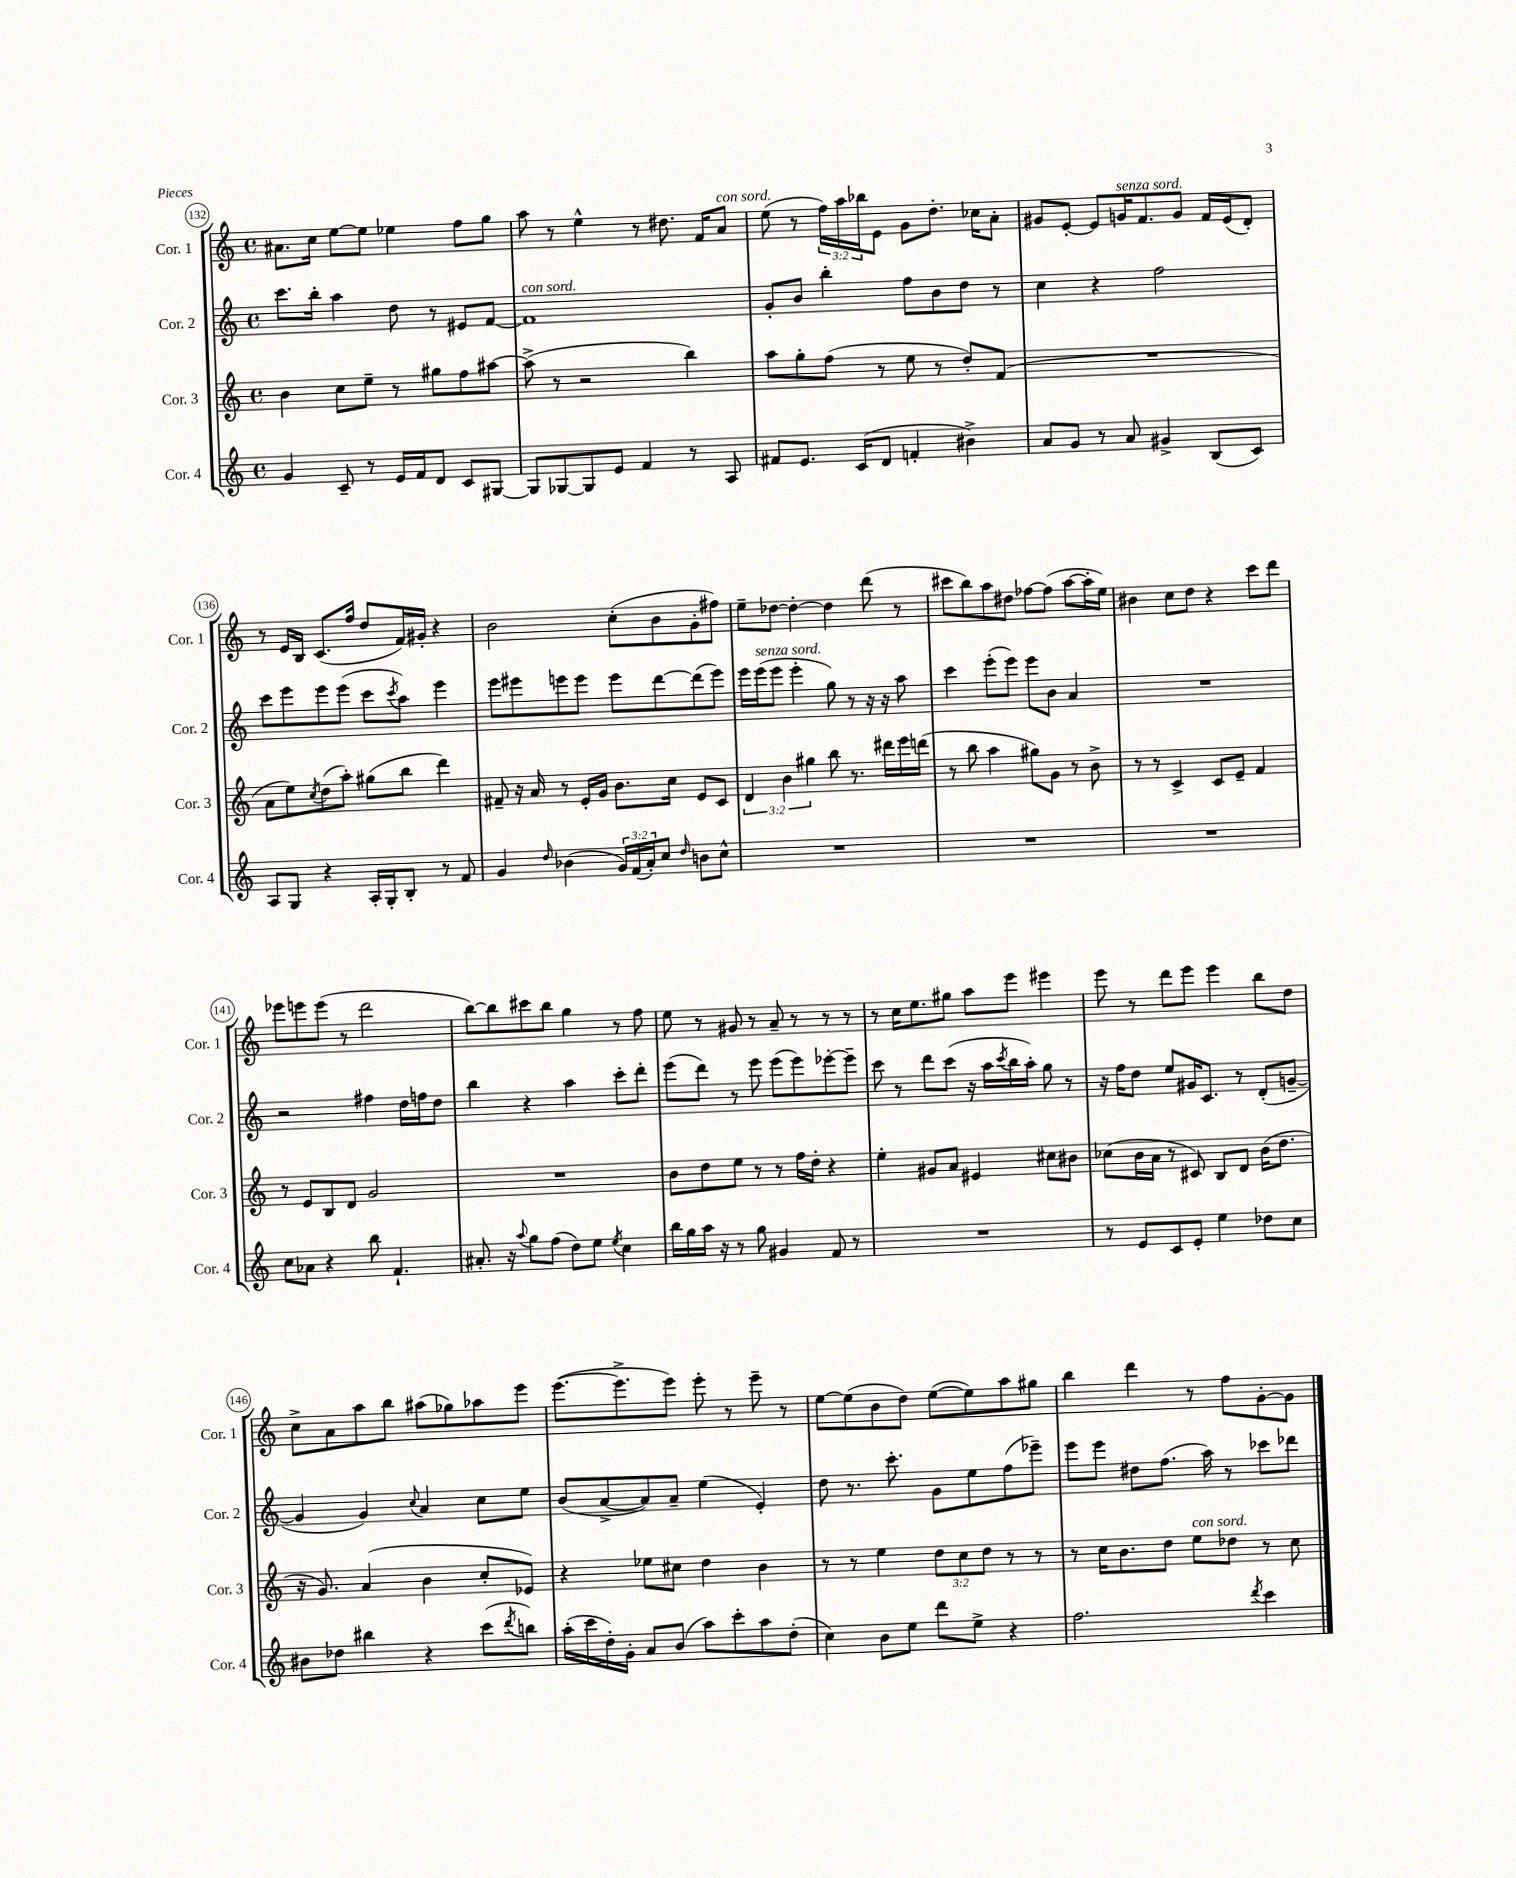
<<
\new StaffGroup <<
\new Staff = "s0" \with { instrumentName = "Cor. 1" shortInstrumentName = "Cor. 1" } {
    \clef treble \key c \major \defaultTimeSignature \time 4/4 \override Staff.TupletNumber.text = #tuplet-number::calc-fraction-text
    ais'8. c''16 e''8~ e''8 ees''4 f''8 g''8 |
    a''8 r8 e''4-^ r8 dis''8. f'16 a'8^\markup { \italic "con sord." } |
    e''8( r8 \tuplet 3/2 { f''16) a''16 bes''16 } e'8 g'8 d''8.-. ces''16 a'8-. |
    gis'8 e'8~-. e'8 g'16^\markup { \italic "senza sord." } f'8. g'8 f'16 e'16( d'8-.) |
    r8 e'16 b16 c'8.( f''16 d''8 f'16) gis'16-. r4 |
    b'2 c''8-.( b'8 g'8-. fis''8) |
    e''8-- des''8~ des''4~-. des''4 d'''8( r8 |
    cis'''8 b''8) a''8 dis''8 fes''8~ fes''8( a''8~ a''16-. e''16) |
    bis'4 c''8 d''8 r4 c'''8 d'''8 |
    ees'''8 e'''8 e'''8( r8 d'''2 |
    b''8~) b''8 cis'''8 b''8 g''4 r8 f''8 |
    e''8 r8 gis'8 r8 a'8-- r8 r8 r8 |
    r8 c''16 e''8. gis''8 a''8 e'''8 eis'''4 |
    e'''8 r8 d'''8 e'''8 e'''4 b''8 d''8 |
    c''8-> a'8 a''8 b''8 ais''8( ges''8) aes''8 e'''8 |
    e'''8.~( e'''8.-> e'''8) e'''8-. r8 e'''8-- r8 |
    e''8~ e''8( b'8 d''8) e''8~( e''8) a''8 gis''8 |
    b''4 d'''4 r8 f''8 g'8~-. g'8 \bar "|." |
}
\new Staff = "s1" \with { instrumentName = "Cor. 2" shortInstrumentName = "Cor. 2" } {
    \clef treble \key c \major \defaultTimeSignature \time 4/4
    c'''8. b''16-. a''4 d''8 r8 eis'8 f'8~ |
    f'1^\markup { \italic "con sord." } |
    g'8-. b'8 b''4-. f''8 b'8 d''8 r8 |
    c''4 r4 f''2 |
    c'''8 e'''8 e'''8 e'''8( c'''8 \acciaccatura { c'''8 } a''8) e'''4 |
    e'''8 eis'''8 e'''8 e'''8 e'''8 d'''8~ d'''8( e'''8) |
    e'''16 e'''16^\markup { \italic "senza sord." }( e'''8 e'''4-. g''8) r8 r16 r16 a''8 |
    c'''4 e'''8-.( e'''8) e'''8 b'8 a'4 |
    R1 |
    r2 fis''4 d''16 f''16 d''8 |
    b''4 r4 a''4 c'''8-. d'''8-. |
    e'''8( d'''8) r8 e'''8 e'''8( e'''8) ees'''8~-. ees'''8-- |
    c'''8 r8 d'''8 c'''8( r16 a''16 \acciaccatura { c'''8 } b''16 a''16-.) g''8 r8 |
    r16 f''16 d''8 e''8 gis'16 c'8. r8 d'8-.( g'8~-- |
    g'4 g'4) \appoggiatura { c''8 } a'4 c''8 e''8 |
    b'8( a'8~-> a'8) a'8-- e''4( e'4-.) |
    d''8 r8. c'''8.-. g'8 e''8 f''8( ees'''8--) |
    e'''8 e'''8 dis''8 f''8.( a''16) r8 ces'''8 des'''8 \bar "|." |
}
\new Staff = "s2" \with { instrumentName = "Cor. 3" shortInstrumentName = "Cor. 3" } {
    \clef treble \key c \major \defaultTimeSignature \time 4/4 \override Staff.TupletNumber.text = #tuplet-number::calc-fraction-text
    b'4 c''8 e''8-- r8 gis''8 f''8 ais''8~ |
    ais''8->( r8 r2 b''4) |
    a''8 g''8-. f''8( r8 e''8 r8 d''8-.) f'8( |
    R1 |
    a'8 e''8) \acciaccatura { c''8 } d''8( a''8-.) gis''8( b''8 d'''4) |
    fis'8-- r16 a'16 r8 e'16-. g'16 b'8. c''16 e'8 c'8 |
    \tuplet 3/2 { d'4 b'4 gis''4 } b''8 r8. dis'''16 e'''16 d'''16( |
    r8 b''8 a''4 gis''8) g'8 r8 b'8-> |
    r8 r8 c'4-> c'8 e'8-- f'4 |
    r8 e'8 b8 d'8 g'2 |
    R1 |
    b'8 d''8 e''8 r8 r8 f''16 d''16-. r4 |
    e''4-. gis'8 a'8 eis'4 cis''8 bis'8 |
    ces''8( b'16 a'16 r8 cis'8) b8 d'8 b'16( d''8. |
    r16 g'8.) a'4( b'4 c''8-. ees'8) |
    r4 ees''8 cis''8 d''4 b'4 |
    r8 r8 e''4 \tuplet 3/2 { d''8 c''8 d''8 } r8 r8 |
    r8 c''16 b'8. d''8 e''8^\markup { \italic "con sord." } des''8 r8 c''8 \bar "|." |
}
\new Staff = "s3" \with { instrumentName = "Cor. 4" shortInstrumentName = "Cor. 4" } {
    \clef treble \key c \major \defaultTimeSignature \time 4/4 \override Staff.TupletNumber.text = #tuplet-number::calc-fraction-text
    g'4 c'8-- r8 e'16 f'16 d'8 c'8 gis8~ |
    gis8 ges8~ ges8 e'8 f'4 r8 a8 |
    fis'8 e'8. c'16( d'8 f'4-. bis'4->) |
    a'8 g'8 r8 a'8 gis'4-> b8( c'8) |
    a8 g8 r4 a16-. g16-. b8-. r8 f'8 |
    g'4 \grace { d''16 } bes'4( \tuplet 3/2 { g'16) f'16( a'16-.) } c''8 \grace { d''16 } b'8 c''8-^ |
    R1 |
    R1 |
    R1 |
    c''8 aes'8 r4 b''8 f'4.-! |
    ais'8.-. r16 \appoggiatura { a''8 } g''8 f''8( d''8) e''8 \acciaccatura { e''8 } c''4 |
    b''16 g''16 a''16 r16 r8 g''8 gis'4 f'8 r8 |
    R1 |
    r8 e'8 c'8 e'8-. e''4 des''8 c''8 |
    bis'8 des''8 bis''4 r4 c'''8( \acciaccatura { d'''8 } b''8) |
    a''16-.( c'''16 d''16-.) g'16-. a'8 b'8( a''8) c'''8-. a''8 d''8-.( |
    c''4) b'8 e''8 d'''8 e''8-> r4 |
    f''2. \acciaccatura { d'''8 } c'''4 \bar "|." |
}
>>
>>
\layout { \context { \Score currentBarNumber = #132 \override BarNumber.stencil = #(make-stencil-circler 0.1 0.3 ly:text-interface::print) } }
